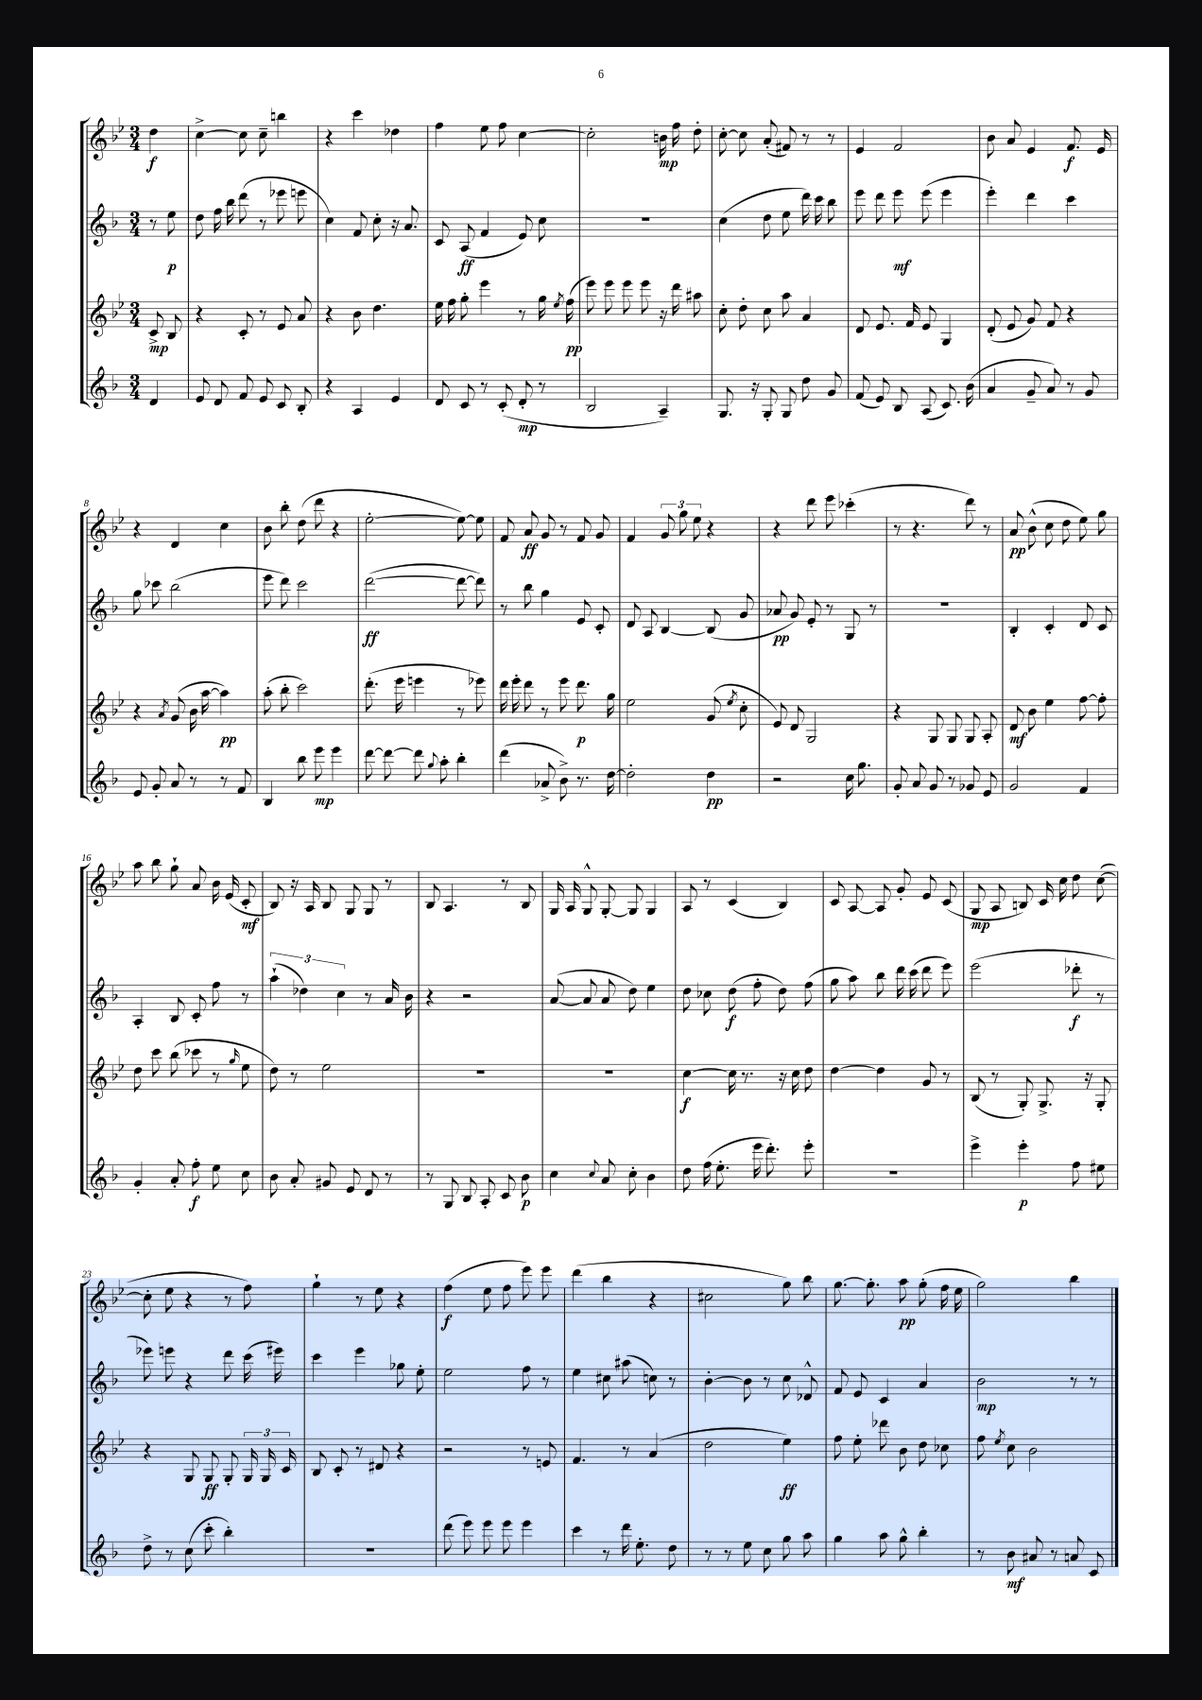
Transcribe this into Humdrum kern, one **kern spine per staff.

**kern	**kern	**kern	**kern
*staff4	*staff3	*staff2	*staff1
*clefG2	*clefG2	*clefG2	*clefG2
*k[b-]	*k[b-e-]	*k[b-]	*k[b-e-]
*M3/4	*M3/4	*M3/4	*M3/4
4d/	8c^/	8r	4dd\
.	8B-/	8ee\	.
=	=	=	=
8e/	4r	8dd\	[4cc^\
8d/	.	16ff\	.
.	.	16bb-\	.
8f/	8c'/	(8ddd\	8cc\]
8e/	8r	8r	8cc~\
8c/	8e-/	8eee-\	4bb\
8B-'/	8a/	8eee\	.
=	=	=	=
4r	4r	4cc\)	4r
4A/	8b-\	8f/	4ccc\
.	4.dd\	8cc'\	.
4e/	.	16r	4dd-\
.	.	8.a/	.
=	=	=	=
8d/	16ee-\	8c/	4ff\
.	16ff\	.	.
8c/	8gg'\	(8A/	.
8r	4eee-\	4f/	8ee-\
(8c'/	.	.	8ff\
8d'/	8r	8e/)	[4cc\
8r	16gg\	8cc\	.
.	8qee-/	.	.
.	(16ff\	.	.
=	=	=	=
2B-/	8eee-\)	2.r	2cc'\]
.	8eee-\	.	.
.	8eee-\	.	.
.	8eee-\	.	.
4A~/)	16r	.	16b\
.	16ddd\	.	16ff\
.	8aa#\	.	8dd'\
=	=	=	=
8.G/	8cc'\	(4cc\	[8cc'\
.	8dd'\	.	8cc\]
16r	.	.	.
8G'/	8cc\	8dd\	(8a'/
8G/	8aa\	8ee\	8f#/)
8dd\	4a/	16ddd\)	8r
.	.	16ccc\	.
8g/	.	8bb-\	8r
=	=	=	=
(8f/	8d/	8eee\	4e-/
8e/)	8.e-/	8ddd\	.
8B-/	.	8eee\	2f/
.	16f/	.	.
(8A/	8e-/	(8eee\	.
8.c/)	4G/	4eee\	.
(16b-\	.	.	.
=	=	=	=
4a/	(8d'/	4eee'\)	8b-\
.	8e-/	.	8a/
8g~/	8g/)	4ddd\	4e-/
8a/)	8f/	.	.
8r	4r	4ccc\	8.f/
8g/	.	.	.
.	.	.	16e-/
=	=	=	=
8e/	4r	8gg\	4r
8g'/	.	8ccc-\	.
.	8qa/	.	.
8a/	(8g/	(2bb-\	4d/
8r	16b-\	.	.
.	[16aa\	.	.
8r	4aa\])	.	4cc\
8f/	.	.	.
=	=	=	=
4B-/	(8aa'\	8eee\	8b-\
.	8bb-'\	8ddd\)	8bb-'\
8bb-\	2ccc\)	2ccc\	(8dd\
8eee\	.	.	8ddd\
4eee\	.	.	4r
=	=	=	=
[8ddd\	(8.ddd'\	([2ddd\	[2ee-'\
8ddd\_	.	.	.
.	16eee-\	.	.
8ddd\]	4eee\	.	.
8qqgg/	.	.	.
8aa'\	.	.	.
4bb-'\	8r	8ddd\_	8ee-\_)
.	8eee-\)	8ddd\])	8ee-\]
=	=	=	=
(4ddd\	16ddd\	8r	8f/
.	16eee-'\	.	.
.	8ddd\	8bb-\	8a/
8a-^/	8r	4gg\	8g/
8b-^\)	8eee-\	.	8r
8.r	8.ddd\	8e/	8f/
.	.	8c'/	8g/
[16dd\	16gg\	.	.
=	=	=	=
2dd'\]	2ee-\	8d/	4f/
.	.	8A/	.
.	.	[4B-/	12g/
.	.	.	12gg\
.	.	.	12ee-\
4dd\	(8g/	(8B-/]	4r
.	8qee-/	.	.
.	8cc'\	8g/	.
=	=	=	=
2r	8e-/)	8a-/	4r
.	8d/	8g/)	.
.	2G/	8e'/	8ddd\
.	.	8r	8eee-\
16cc\	.	8G/	(4ccc-'\
8.gg\	.	.	.
.	.	8r	.
=	=	=	=
8g'/	4r	2.r	8r
8a/	.	.	4.r
8g/	8G/	.	.
8r	8G/	.	.
8g-/	8G/	.	8ddd\)
8e/	8A'/	.	8r
=	=	=	=
2g/	8d/	4B-'/	8a/
.	8b-\	.	(8b-^^\
.	4ee-\	4c'/	8cc\
.	.	.	8dd\
4f/	[8ff\	8d/	8ee-\)
.	8ff'\]	8c/	8gg\
=	=	=	=
4g'/	8dd\	4A'/	8aa\
.	8ccc\	.	8bb-\
8a'/	(8bb-\	8B-/	8gg`\
8ff'\	8ccc-\	8c'/	8a/
8ee\	8r	8ff\	16b-\
.	.	.	(16e-/
.	16qqgg/	.	.
8cc\	8ee-\	8r	8c'/
=	=	=	=
8b-\	8dd\)	(6aa`\	8B-/)
8a'/	8r	.	16r
.	.	6dd-\)	.
.	.	.	16A/
8g#/	2ee-\	.	8B-/
.	.	6cc\	.
8e/	.	.	8G/
8d/	.	8r	8G/
8r	.	16a/	8r
.	.	16b-\	.
=	=	=	=
8r	2.r	4r	8B-/
8G/	.	.	4.A/
8B-/	.	2r	.
8A'/	.	.	.
8c/	.	.	8r
8b-\	.	.	8B-/
=	=	=	=
4cc\	2.r	([8a/	16G/
.	.	.	16A/
.	.	8a/]	8G^^/
8qqcc/	.	.	.
8a/	.	8a/	[8G'/
8cc'\	.	8dd\)	8G/]
4b-\	.	4ee\	4G/
=	=	=	=
8dd\	[4cc\	8dd\	8A/
(16ff\	.	8cc-\	8r
8.ee'\	.	.	.
.	16cc\]	(8dd\	(4c/
.	8.r	.	.
16eee\	.	8ff'\	.
8.ddd'\)	.	.	.
.	16r	8dd\)	4B-/)
.	16cc\	.	.
8eee'\	8dd\	(8ff\	.
=	=	=	=
2.r	[4dd\	8gg\	8c/
.	.	8aa\)	[8A/
.	4dd\]	8bb-\	8A/]
.	.	16ddd\	8g'/
.	.	(16ccc\	.
.	8g/	8ddd\	8e-/
.	8r	8eee\)	(8c/
=	=	=	=
4eee^\	(8B-/	(2eee\	8G/
.	8r	.	8A/
4eee'\	8G'/)	.	8B/)
.	8.G^/	.	16c/
.	.	.	16cc\
8ff\	.	8ddd-'\	8dd\
.	16r	.	.
8ee#\	8G'/	8r	([8cc\
=	=	=	=
8dd^\	4r	8eee-\)	8cc'\]
8r	.	8eee\	8ee-\
(8cc\	8G/	4r	4r
8ccc'\	8G/	.	.
4bb-'\)	8G'/	8ddd\	8r
.	24G/	(16ccc\	8ff\)
.	24G/	.	.
.	.	16eee#\)	.
.	24c/	.	.
=	=	=	=
2.r	8B-/	4ccc\	4gg`\
.	8c'/	.	.
.	8r	4eee\	8r
.	8d#/	.	8ee-\
.	4r	8gg-\	4r
.	.	8ee'\	.
=	=	=	=
(8ddd\	2r	2ee\	(4ff\
8eee\)	.	.	.
8eee\	.	.	8ee-\
8eee\	.	.	8ff\
4eee\	8r	8ff\	8eee-\)
.	8e/	8r	8eee-\
=	=	=	=
4ccc\	4.f/	4ee\	(4ddd\
8r	.	8cc#\	4bb-\
16ddd\	8r	(8aa#\	.
8.ee'\	.	.	.
.	(4a/	8cc\)	4r
8dd\	.	8r	.
=	=	=	=
8r	2dd\	[4b-'\	2cc#\
8r	.	.	.
8ee\	.	8b-\]	.
8cc\	.	8r	.
8gg\	4ee-\)	8cc\	8gg\)
8aa\	.	8d-^^/	8bb-\
=	=	=	=
4gg\	8ff\	8f/	[8.gg\
.	8ee-'\	8e/	.
.	.	.	8.gg'\]
8aa\	8ddd-\	4c/	.
8gg^^\	8b-\	.	8aa\
4bb-'\	8dd\	4a/	(8gg'\
.	8cc-\	.	16ff\
.	.	.	16ee-\
=	=	=	=
8r	8ff\	2b-\	2gg\)
.	8qee-/	.	.
8b-\	8cc\	.	.
8a#/	2b-\	.	.
8r	.	.	.
8a/	.	8r	4bb-\
8c/	.	8r	.
==	==	==	==
*-	*-	*-	*-
